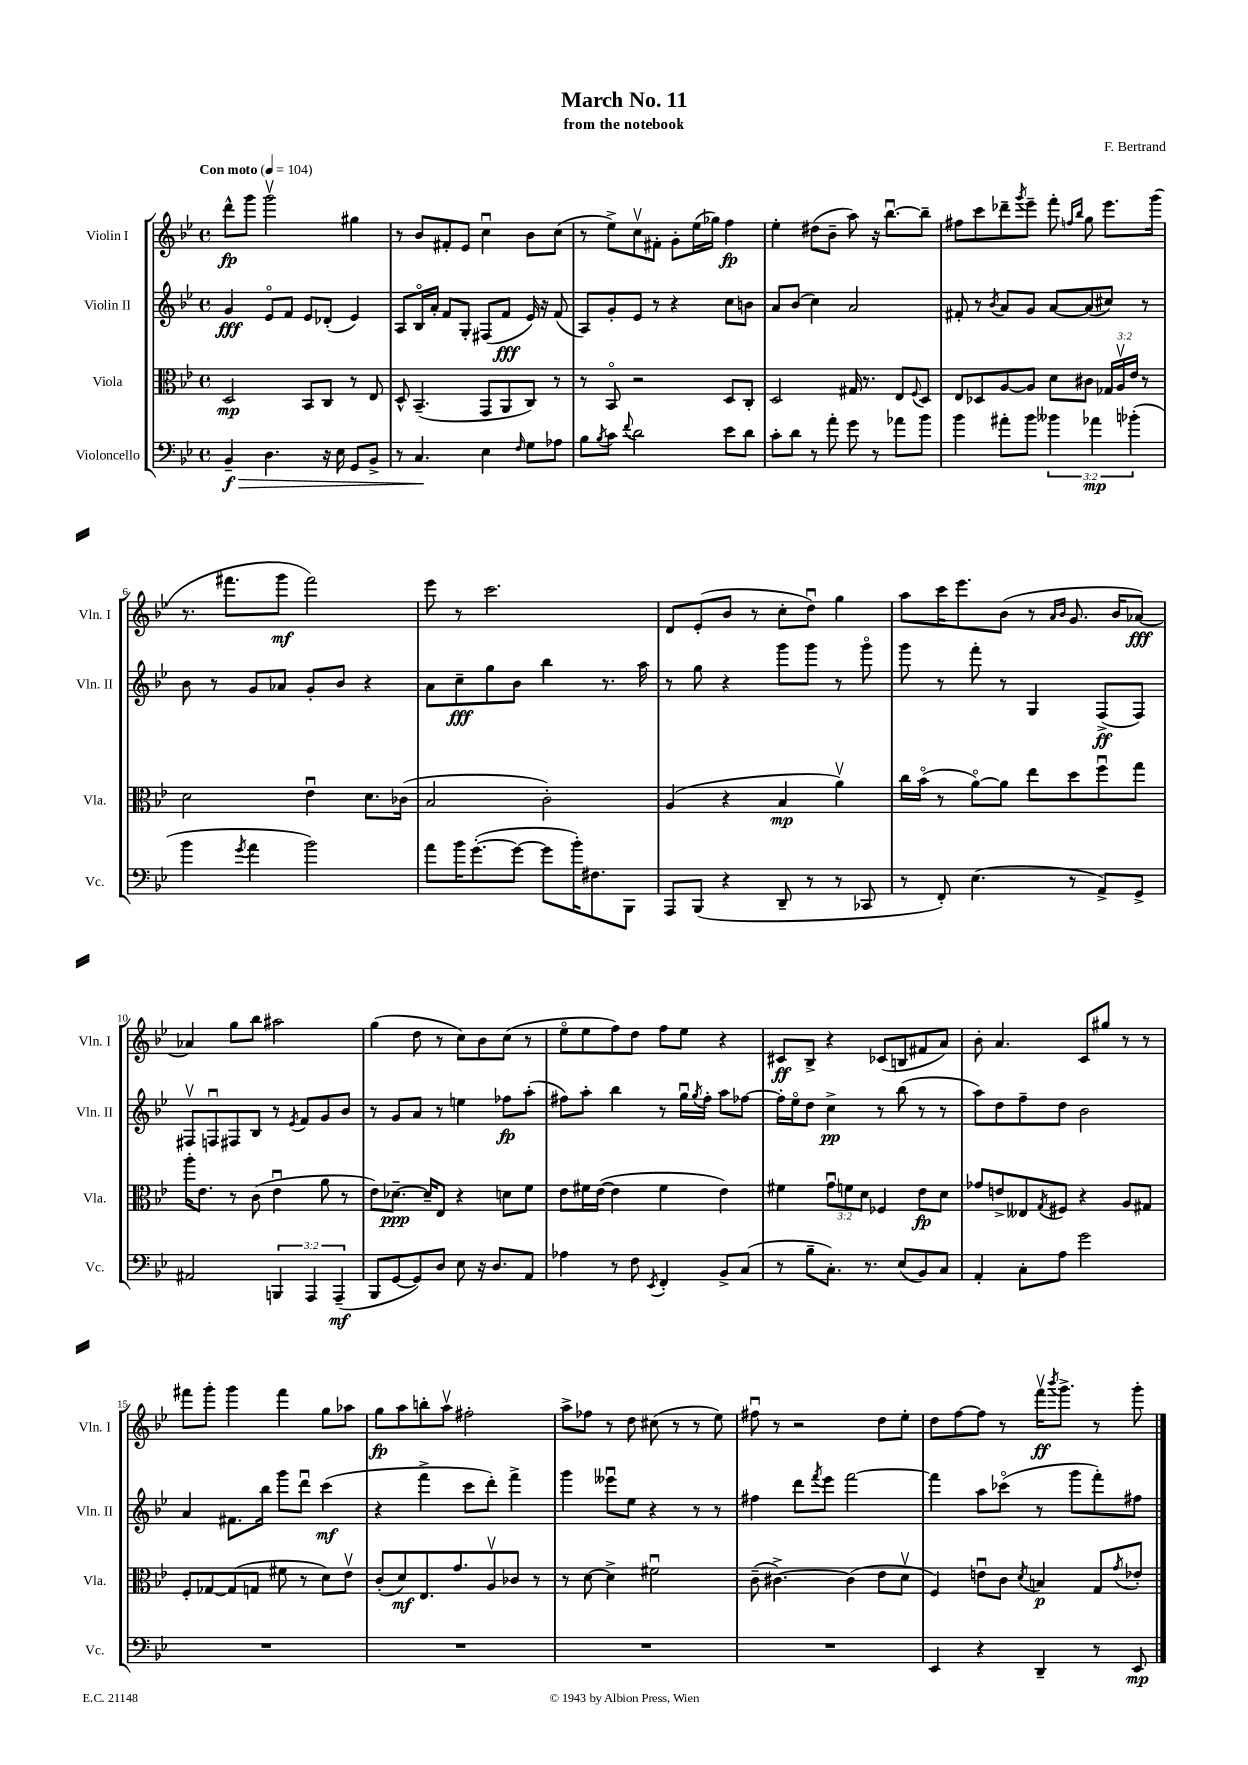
\header { title = "March No. 11" composer = "F. Bertrand" subtitle = "from the notebook" }
<<
\new StaffGroup <<
\new Staff = "s0" \with { instrumentName = "Violin I" shortInstrumentName = "Vln. I" } {
    \clef treble \key bes \major \defaultTimeSignature \time 4/4 \tempo "Con moto" 4 = 104
    d'''8-^\fp g'''8 g'''2\upbow gis''4 |
    r8 bes'8 fis'8-. ees'8 c''4\downbow bes'8 c''8( |
    r8 ees''8->) c''8\upbow fis'8-. g'8-. ees''16( ges''16) f''4\fp |
    ees''4-. dis''8( bes'8-- a''8) r16 bes''8.~\downbow bes''8-- |
    fis''8 c'''8 des'''8-- \acciaccatura { g'''8 } ees'''8-- f'''8-. \grace { f''16 bes''16 } g''8 ees'''8. g'''16( |
    r8. fis'''8. g'''8\mf fis'''2) |
    ees'''8 r8 c'''2. |
    d'8 ees'8-.( bes'8 r8 c''8-. d''8\downbow) g''4 |
    a''8 c'''16 ees'''8. bes'8( r8 \grace { a'16 bes'16 } g'8. bes'16 aes'8~\fff) |
    aes'4 g''8 bes''8 ais''2 |
    g''4( d''8 r8 c''8) bes'8 c''8( r8 |
    ees''8\flageolet ees''8 f''8) d''8 f''8 ees''8 r4 |
    cis'8\ff bes8-> r4 ces'8( b8 fis'8 a'8) |
    bes'8-. a'4. c'8 gis''8 r8 r8 |
    fis'''8 g'''8-. g'''4 fis'''4 g''8 aes''8 |
    g''8\fp a''8 b''8-. a''8\upbow fis''2-. |
    a''8-> fes''8 r8 d''8 cis''8( r8 r8 ees''8) |
    fis''8\downbow r8 r2 d''8 ees''8-. |
    d''8 f''8~ f''8 r8 f'''16\upbow\ff \acciaccatura { bes'''8 } g'''8.-> r8 g'''8-. \bar "|." |
}
\new Staff = "s1" \with { instrumentName = "Violin II" shortInstrumentName = "Vln. II" } {
    \clef treble \key bes \major \defaultTimeSignature \time 4/4
    g'4\fff ees'8\flageolet f'8 ees'8 des'8-.( ees'4) |
    a8 bes16\flageolet a'16-. f'8 g8-. fis8( f'8\fff ees'16) r16 f'8( |
    a8) g'8-. ees'8 r8 r4 c''8 b'8 |
    a'8 bes'8( c''4) a'2 |
    fis'8-. r8 \acciaccatura { bes'8 } a'8 g'8 a'8~ a'8( cis''8) r8 |
    bes'8 r8 g'8 aes'8 g'8-. bes'8 r4 |
    a'8 c''8--\fff g''8 bes'8 bes''4 r8. a''16 |
    r8 g''8 r4 g'''8 g'''8 r8 g'''8\flageolet |
    g'''8 r8 f'''8-. r8 g4 f8->\ff( f8) |
    fis8\upbow f8\downbow fis8 bes8 r8 \acciaccatura { ees'8 } f'8 g'8 bes'8 |
    r8 g'8 a'8 r8 e''4 fes''8\fp a''8-.( |
    fis''8) a''8-. bes''4 r8 g''16\downbow \acciaccatura { g''8 } fis''16-. a''8 fes''8~ |
    fes''16-. ees''16\flageolet d''8 c''4->\pp r8 bes''8( r8 r8 |
    a''8) d''8 f''8-- d''8 bes'2 |
    a'4 fis'8. bes''16 g'''8 d'''8\downbow c'''4\mf( |
    r4 f'''4-> c'''8 d'''8-.) f'''4-> |
    g'''4 eeses'''8\downbow ees''8 r4 r8 r8 |
    fis''4 d'''8 \acciaccatura { f'''8 } ees'''8 f'''2~ |
    f'''4 a''8 ces'''8\flageolet( r8 g'''8 f'''8-.) fis''8 \bar "|." |
}
\new Staff = "s2" \with { instrumentName = "Viola" shortInstrumentName = "Vla." } {
    \clef alto \key bes \major \defaultTimeSignature \time 4/4 \override Staff.TupletNumber.text = #tuplet-number::calc-fraction-text
    d2\mp bes,8 c8 r8 ees8 |
    d8-^ bes,4.--( g,8 a,8 c8) r8 |
    r8 bes,8\flageolet r2 d8 c8-. |
    d2 gis16 r8. ees8 \appoggiatura { f8 } d8 |
    ees8 des8 a8~ a8 d'8 cis'8 \tuplet 3/2 { ges16 a16\upbow ees'16 } r8 |
    d'2 ees'4\downbow d'8. ces'16( |
    bes2 c'2-.) |
    a4( r4 bes4\mp a'4\upbow) |
    c''16 bes'16\flageolet( r8 a'8~\flageolet) a'8 ees''8 d''8 f''8\downbow g''8 |
    a''16-. ees'8. r8 c'8( ees'4\downbow a'8 r8 |
    ees'8) des'8.~--\ppp des'16-- ees8 r4 d'8 f'8 |
    ees'8 fis'16 ees'16~( ees'4 fis'4 ees'4) |
    fis'4 \tuplet 3/2 { g'8\downbow f'8 d'8 } fes4 ees'8\fp d'8 |
    ges'8 e'8-> eeses8 \acciaccatura { g8 } fis8 r4 a8 gis8 |
    f8-. ges8~ ges8( g8 fis'8 r8 d'8) ees'8\upbow |
    c'8-.( d'8\mf) ees8. g'8. a8\upbow ces'8 r8 |
    r8 d'8~ d'4-> fis'2\downbow |
    c'8--( cis'4.~->) cis'4( ees'8 d'8\upbow |
    f4) e'8\downbow c'8 \acciaccatura { d'8 } b4\p g8 \acciaccatura { g'8 } ees'8-. \bar "|." |
}
\new Staff = "s3" \with { instrumentName = "Violoncello" shortInstrumentName = "Vc." } {
    \clef bass \key bes \major \defaultTimeSignature \time 4/4 \override Staff.TupletNumber.text = #tuplet-number::calc-fraction-text
    bes,4--\f\> d4. r16 ees16 g,8 bes,8-> |
    r8 c4.\! ees4 \grace { f16 } g8 aes8 |
    bes8 \acciaccatura { bes8 } c'8 \appoggiatura { f'8 } d'2 ees'8 d'8 |
    c'8-. d'8 r8 a'8-. g'8 r8 aes'8 bes'8 |
    bes'4 ais'8-. bes'8 \tuplet 3/2 { beses'4 aes'4\mp bes'4-.( } |
    bes'4 \acciaccatura { g'8 } a'4 bes'2) |
    a'8 bes'16 g'8.~-.( g'8~ g'8 bes'16-.) fis8. bes,,8 |
    a,,8 bes,,8( r4 d,8-- r8 r8 ces,8 |
    r8 f,8-.) ees4.( r8 a,8->) g,8-> |
    ais,2 \tuplet 3/2 { b,,4 a,,4 a,,4--\mf( } |
    bes,,8 g,8~ g,8) d8 ees8 r16 d8. a,8 |
    aes4 r8 f8 \acciaccatura { ees,8 } f,4-. bes,8-> c8( |
    r8 bes8-- c8.-.) r8. ees8( bes,8) c8 |
    a,4-. c8-. a8 g'2 |
    R1 |
    R1 |
    R1 |
    R1 |
    ees,4 r4 d,4-- r8 ees,8\mp \bar "|." |
}
>>
>>
